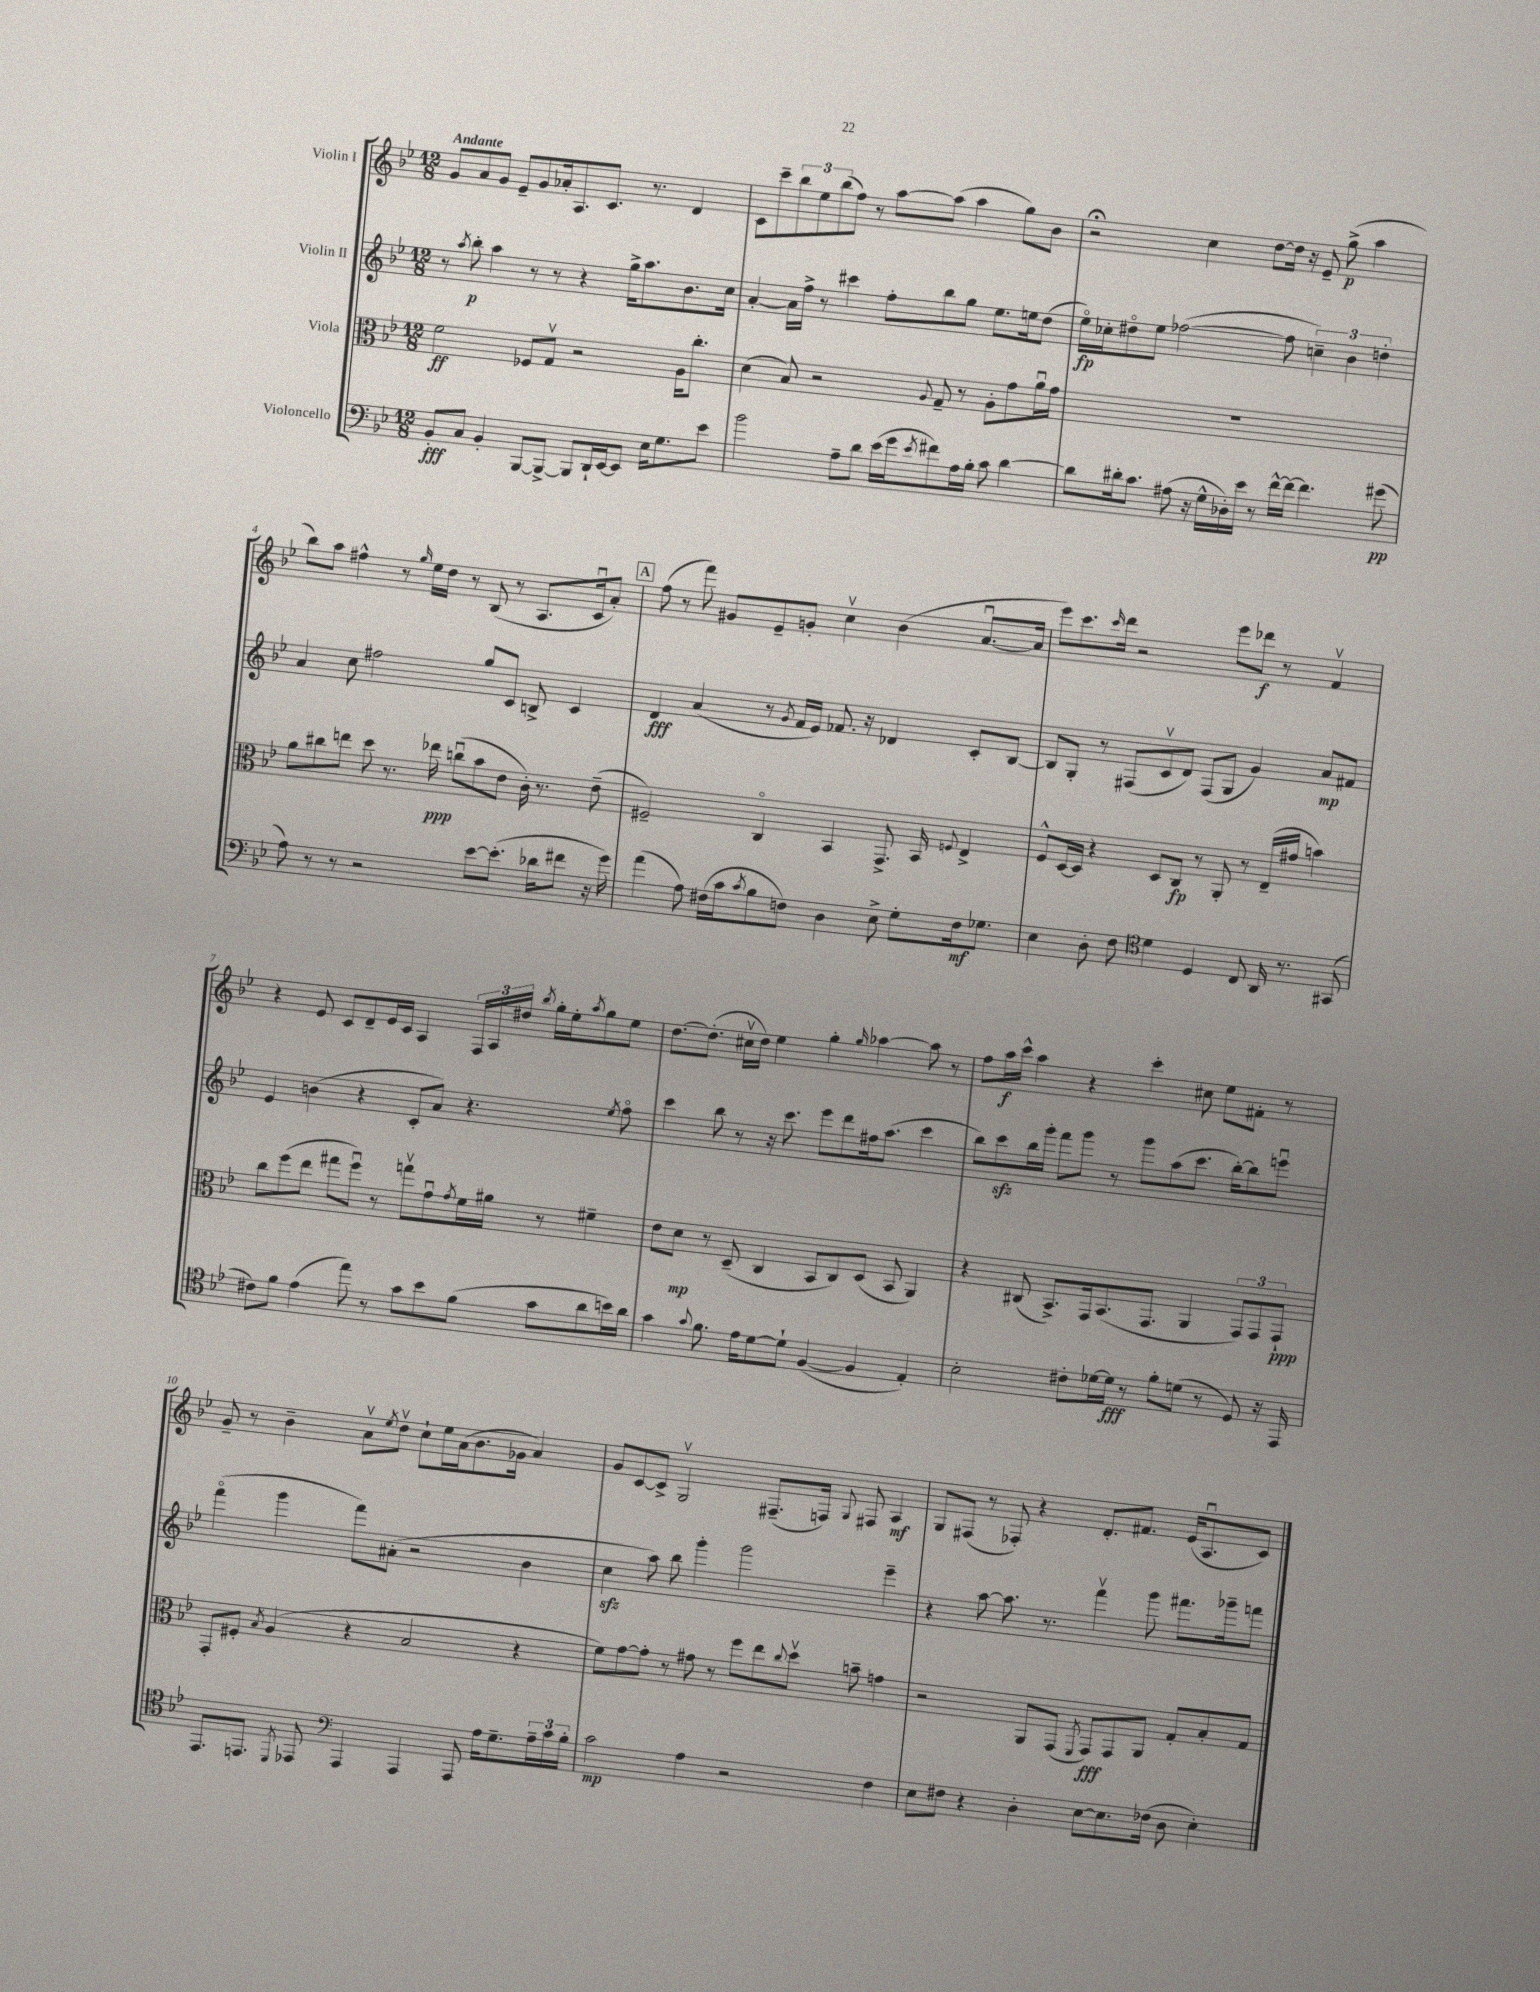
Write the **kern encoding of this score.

**kern	**dynam	**kern	**dynam	**kern	**dynam	**kern	**dynam
*part4	*part4	*part3	*part3	*part2	*part2	*part1	*part1
*staff4	*staff4	*staff3	*staff3	*staff2	*staff2	*staff1	*staff1
*I"Violoncello	*	*I"Viola	*	*I"Violin II	*	*I"Violin I	*
*clefF4	*	*clefC3	*	*clefG2	*	*clefG2	*
*k[b-e-]	*	*k[b-e-]	*	*k[b-e-]	*	*k[b-e-]	*
*M12/8	*	*M12/8	*	*M12/8	*	*M12/8	*
=1	=1	=1	=1	=1	=1	=1	=1
!	!	!	!	!	!	!LO:TX:a:B:t=Andante	!
8BB-'/L	fff	2f\	ff	8r	.	8g/L	.
.	.	.	.	8qaa/	.	.	.
8C/J	.	.	.	8bb-'\	p	8a/	.
4BB-'/	.	.	.	4aa\	.	8g/J	.
.	.	.	.	.	.	8e-~/L	.
[8BBB-/L	.	8F-X/L	.	8r	.	8g/	.
8BBB-^/J_	.	8Gv/J	.	8r	.	16a-X'/k	.
.	.	.	.	.	.	8.A/	.
8BBB-/L]	.	2r	.	4r	.	.	.
16DD`/L	.	.	.	.	.	8.c/J	.
[16EE-/J	.	.	.	.	.	.	.
8EE-/J]	.	.	.	16gg^\KL	.	.	.
.	.	.	.	8.aa\	.	8.r	.
16E-\KL	.	.	.	.	.	.	.
8.G\	.	.	.	.	.	.	.
.	.	16A\KL	.	8.b-\	.	4d/	.
.	.	8.cc'\J	.	.	.	.	.
8e-\J	.	.	.	.	.	.	.
.	.	.	.	16cc\Jk	.	.	.
=2	=2	=2	=2	=2	=2	=2	=2
2b-\	.	(4d\	.	[4a'/	.	8c\L	.
.	.	.	.	.	.	8ccc~\	.
.	.	8B-/)	.	16a\LL]	.	12bb-\	.
.	.	.	.	16ff^\JJ	.	.	.
.	.	.	.	.	.	12ee-\	.
.	.	2r	.	8r	.	.	.
.	.	.	.	.	.	(12bb-\	.
8A~\L	.	.	.	4ccc#X\	.	8ff\J)	.
8d\J	.	.	.	.	.	8r	.
(16e-\LL	.	.	.	8ff'\L	.	[8aa\L	.
16g\J	.	.	.	.	.	.	.
8qe-/	.	8qqA/	.	.	.	.	.
8f#X\)	.	8G~/	.	8bb-\	.	(8aa\J]	.
16A\L	.	8r	.	8gg\J	.	4aa\	.
16B-'\JJ	.	.	.	.	.	.	.
8c\	.	8A'\L	.	8.ee-\L	.	.	.
[4d\	.	8g\	.	.	.	8gg\L)	.
.	.	.	.	16een\k	.	.	.
.	.	16au\L	.	(8dd\J	.	8b-\J	.
.	.	16g\JJ	.	.	.	.	.
=3	=3	=3	=3	=3	=3	=3	=3
8d\L]	.	1.r	.	16ee-\LL)	fp	2r;<	.
.	.	.	.	16cc-X'\J	.	.	.
16d#X'\k	.	.	.	8dd#X\	.	.	.
8.c\J	.	.	.	.	.	.	.
.	.	.	.	8ee-\J	.	.	.
(8A#X\	.	.	.	([2ff-X\	.	.	.
16r	.	.	.	.	.	4cc\	.
16G^^\LL	.	.	.	.	.	.	.
16D-X'\)	.	.	.	.	.	.	.
16e-\JJ	.	.	.	.	.	.	.
8r	.	.	.	.	.	[8dd\L	.
[16f^^\LL	.	.	.	8ff-\]	.	16dd\Jk]	.
16f\JJ_	.	.	.	.	.	16r	.
4.f\]	.	.	.	6ccn~\)	.	8e-~/	.
.	.	.	.	.	.	(8gg^\	p
.	.	.	.	6b-\	.	.	.
.	.	.	.	.	.	4aa\	.
.	.	.	.	6ddn'\	.	.	.
(8g#X\	pp	.	.	.	.	.	.
!!LO:LB:g=z
=4	=4	=4	=4	=4	=4	=4	=4
8A\)	.	8a\L	.	4a/	.	8bb-\L)	.
8r	.	8cc#X\	.	.	.	8aa\J	.
8r	.	8een\J	.	8cc\	.	4ff#X^^\	.
2r	.	8dd\	.	2ff#X\	.	.	.
.	.	8.r	.	.	.	8r	.
.	.	.	.	.	.	16qqgg/	.
.	.	.	.	.	.	16ee-\LL	.
.	.	16ee-X\	ppp	.	.	16dd\JJ	.
.	.	(8ccnu\L	.	.	.	8r	.
[8e-\L	.	8b-\	.	8gg/L	.	(8B-/	.
(8.e-'\J]	.	8e-\J	.	8c/J	.	8r	.
.	.	16c'\)	.	8Bn^/	.	8.A/L	.
16d-X\KL	.	8.r	.	.	.	.	.
8f#X\J	.	.	.	4c/	.	.	.
.	.	.	.	.	.	16cu/k	.
16r	.	(8e-~\	.	.	.	8a'/J)	.
16g\)	.	.	.	.	.	.	.
!!LO:REH:place=s1:t=A
=5	=5	=5	=5	=5	=5	=5	=5
(4a\	.	2F#X~/)	.	4d/	fff	(8ff\	.
.	.	.	.	.	.	8r	.
8A\)	.	.	.	(4a/	.	8fff\)	.
(16F#X\LL	.	.	.	.	.	8g#X/L	.
16c\J	.	.	.	.	.	.	.
8qc/	.	.	.	.	.	.	.
8B-\	.	4C/	.	8r	.	8e-~/	.
.	.	.	.	8qg/	.	.	.
8Fn\J)	.	.	.	16f/LL	.	8gn'/J	.
.	.	.	.	16e-/JJ)	.	.	.
4D\	.	4BB-/	.	8.f-X/	.	4ccv\	.
.	.	.	.	16r	.	.	.
8E-^\	.	8.GG^/	.	4d-X/	.	(4b-\	.
8G'\L	.	.	.	.	.	.	.
.	.	16BB-/	.	.	.	.	.
.	.	8qqFn/	.	.	.	.	.
16F\k	mf	4E-^/	.	8c'/L	.	[8.au/L	.
8.G-X\J	.	.	.	.	.	.	.
.	.	.	.	[8B-/J	.	.	.
.	.	.	.	.	.	16a/Jk]	.
=6	=6	=6	=6	=6	=6	=6	=6
4E-\	.	8F^^/L	.	8B-/L]	.	8eee-\L)	.
.	.	[16D/L	.	8G'/J	.	8.ccc\	.
.	.	16D/JJ]	.	.	.	.	.
8D'\	.	4r	.	8r	.	.	.
.	.	.	.	.	.	16qqccc/	.
.	.	.	.	.	.	16ddd\Jk	.
8F\	.	.	.	(8F#X/L	.	2r	.
*clefC4	*	*	*	*	*	*	*
4d\	.	8D/L	.	8cv/	.	.	.
.	.	8C/J	fp	8d/J)	.	.	.
4D/	.	8r	.	(8F#/L	.	.	.
.	.	8AA'/	.	8G/J	.	8eee-\L	.
8C/	.	8r	.	4g/)	.	8ddd-X\J	f
16AA/	.	(16E-~/LL	.	.	.	8r	.
8.r	.	16g#X/JJ	.	.	.	.	.
.	.	4bn\)	.	8a/L	mp	4fv/	.
(8GG#X/	.	.	.	8f#X/J	.	.	.
!!LO:LB:g=z
=7	=7	=7	=7	=7	=7	=7	=7
8c#X\L)	.	8cc\L	.	4e-/	.	4r	.
8f\J	.	(8ff\	.	.	.	.	.
(4e-\	.	8ee-\J	.	(4bn\	.	8e-/	.
.	.	8gg#X\L	.	.	.	8c/L	.
8ee-\)	.	8ffu\J)	.	4r	.	8d~/	.
8r	.	8r	.	.	.	16e-/L	.
.	.	.	.	.	.	16c/JJ	.
8g\L	.	8ggnv\L	.	8c'/L	.	4A/	.
8b-\	.	8gu\	.	8a/J)	.	.	.
.	.	8qg/	.	.	.	.	.
(8f\J	.	16f\L	.	4.r	.	24F/LL	.
.	.	.	.	.	.	24A/	.
.	.	16a#X\JJ	.	.	.	.	.
.	.	.	.	.	.	24dd#X/JJ	.
.	.	.	.	.	.	8qbb-/	.
8g\L	.	8r	.	.	.	16gg'\LL	.
.	.	.	.	.	.	16ee-'\J	.
.	.	.	.	.	.	8qaa/	.
8a\	.	4f#X~\	.	.	.	8gg\	.
.	.	.	.	8qee-/	.	.	.
16bn\L)	.	.	.	8ff\	.	8ee-\J	.
16a\JJ	.	.	.	.	.	.	.
=8	=8	=8	=8	=8	=8	=8	=8
4g\	.	8e-\L	.	4ccc\	.	[8.dd\L	.
.	.	8d\J	mp	.	.	.	.
.	.	.	.	.	.	(8.dd'\J]	.
8qqg/	.	.	.	.	.	.	.
8.f\	.	8r	.	8bb-\	.	.	.
.	.	(8D~/	.	8r	.	16cc#Xv\LL	.
16e-\KL	.	.	.	.	.	16dd\JJ)	.
[8d\	.	4C/	.	16r	.	4ee-\	.
.	.	.	.	8.ccc\	.	.	.
8d`\J]	.	.	.	.	.	.	.
([4F/	.	8BB-/L	.	8eee-\L	.	4gg'\	.
.	.	8C/)	.	8ddd\	.	.	.
.	.	.	.	.	.	16qqgg/	.
4F/]	.	(8D/J	.	16ff#X\k	.	[4aa-X\	.
.	.	.	.	(8.aa\J	.	.	.
.	.	8BB-/	.	.	.	.	.
4E-'/)	.	4AA/)	.	4ccc\	.	8aa-\]	.
.	.	.	.	.	.	8r	.
=9	=9	=9	=9	=9	=9	=9	=9
2B-'\	.	4r	.	8bb-\L)	.	8ff\L	.
.	.	.	.	8ccczz\	.	16aa\L	f
.	.	.	.	.	.	16ccc^^\JJ	.
.	.	(8C#X/	.	16bb-\L	.	4aa\	.
.	.	.	.	16ggg'\JJ	.	.	.
.	.	8.BB-^/L)	.	8fff\L	.	.	.
8c#X'\L	.	.	.	8ggg\J	.	4r	.
.	.	16GG/k	.	.	.	.	.
[16d-X\L	.	(8.BB-/	.	8r	.	.	.
16d-\JJ]	fff	.	.	.	.	.	.
8r	.	.	.	8ggg\L	.	4ccc'\	.
.	.	8.GG/J	.	.	.	.	.
8f'\L	.	.	.	(8aa\	.	.	.
(8dn\J	.	4AA/	.	8.ccc\J	.	8cc#X\	.
8r	.	.	.	.	.	8ee-\L	.
.	.	.	.	[16bb-'\KL)	.	.	.
8D/)	.	12GG/L)	.	8bb-\]	.	8f#X'\J	.
.	.	12GG/	.	.	.	.	.
16r	.	.	.	8eeenu\J	.	8r	.
.	.	12GG`/J	ppp	.	.	.	.
16EE-/	.	.	.	.	.	.	.
!!LO:LB:g=z
=10	=10	=10	=10	=10	=10	=10	=10
8.EE-/L	.	8GG'/L	.	(4fff\	.	8g~/	.
.	.	8F#X'/J	.	.	.	8r	.
8.EEn/J	.	.	.	.	.	.	.
.	.	8qB-/	.	.	.	.	.
.	.	(4A/	.	4ggg\	.	4b-~\	.
8qDD/	.	.	.	.	.	.	.
8EE-X/	.	.	.	.	.	.	.
*clefF4	*	*	*	*	*	*	*
4AAA/	.	4r	.	8fff\L)	.	8av\L	.
.	.	.	.	.	.	8qee-/	.
.	.	.	.	(8a#X'\J	.	8ddv\J	.
4AAA/	.	2B-/	.	2r	.	8cc`\L	.
.	.	.	.	.	.	16ee-\L	.
.	.	.	.	.	.	(16a\J	.
8AAA/	.	.	.	.	.	8.b-\	.
16A\KL	.	.	.	.	.	.	.
8.G~\	.	.	.	.	.	16g-X\Jk	.
.	.	4r	.	4b-\	.	4a/)	.
24A~\L	.	.	.	.	.	.	.
24c\	.	.	.	.	.	.	.
24B-'\JJ	.	.	.	.	.	.	.
=11	=11	=11	=11	=11	=11	=11	=11
2c\	mp	8f\L)	.	4cczz\	.	8g/L	.
.	.	[8g\	.	.	.	[8c/	.
.	.	8g'\J]	.	8aa\)	.	8c^/J]	.
.	.	8r	.	8bb-\	.	2Gv/	.
4A\	.	8g#X\	.	4ggg'\	.	.	.
.	.	8r	.	.	.	.	.
2r	.	8ff\L	.	2ggg\	.	.	.
.	.	8ee-\	.	.	.	(8.F#X~/L	.
.	.	8qqcc/	.	.	.	.	.
.	.	8ddv\J	.	.	.	.	.
.	.	.	.	.	.	16Fn/Jk)	.
.	.	.	.	.	.	8qqG/	.
.	.	8bn~\	.	.	.	8F#X/	.
4F\	.	4gn\	.	4eee-~\	.	4A/	mf
=12	=12	=12	=12	=12	=12	=12	=12
8E-\L	.	2r	.	4r	.	8G/L	.
8F#X\J	.	.	.	.	.	(8F#X/J	.
4r	.	.	.	[8aa\	.	8r	.
.	.	.	.	8.aa\]	.	8F-X'/)	.
4D'\	.	8AA/L	.	.	.	4r	.
.	.	.	.	8.r	.	.	.
.	.	(8GG/J	.	.	.	.	.
.	.	8qFF/	.	.	.	.	.
[8E-\L	.	8GG/L)	fff	4fffv\	.	8.d'/L	.
8.E-\]	.	8GG/	.	.	.	.	.
.	.	.	.	.	.	8.f#X/J	.
.	.	8AA/J	.	8ggg\	.	.	.
(16F-X\Jk	.	.	.	.	.	.	.
8D\	.	8G'/L	.	8.fff#X\L	.	(16e-/KL	.
.	.	.	.	.	.	8.Au/	.
4E-'\)	.	8B-'/	.	.	.	.	.
.	.	.	.	16ggg-X~\k	.	.	.
.	.	8G/J	.	8fffn\J	.	8c/J)	.
==	==	==	==	==	==	==	==
*-	*-	*-	*-	*-	*-	*-	*-
